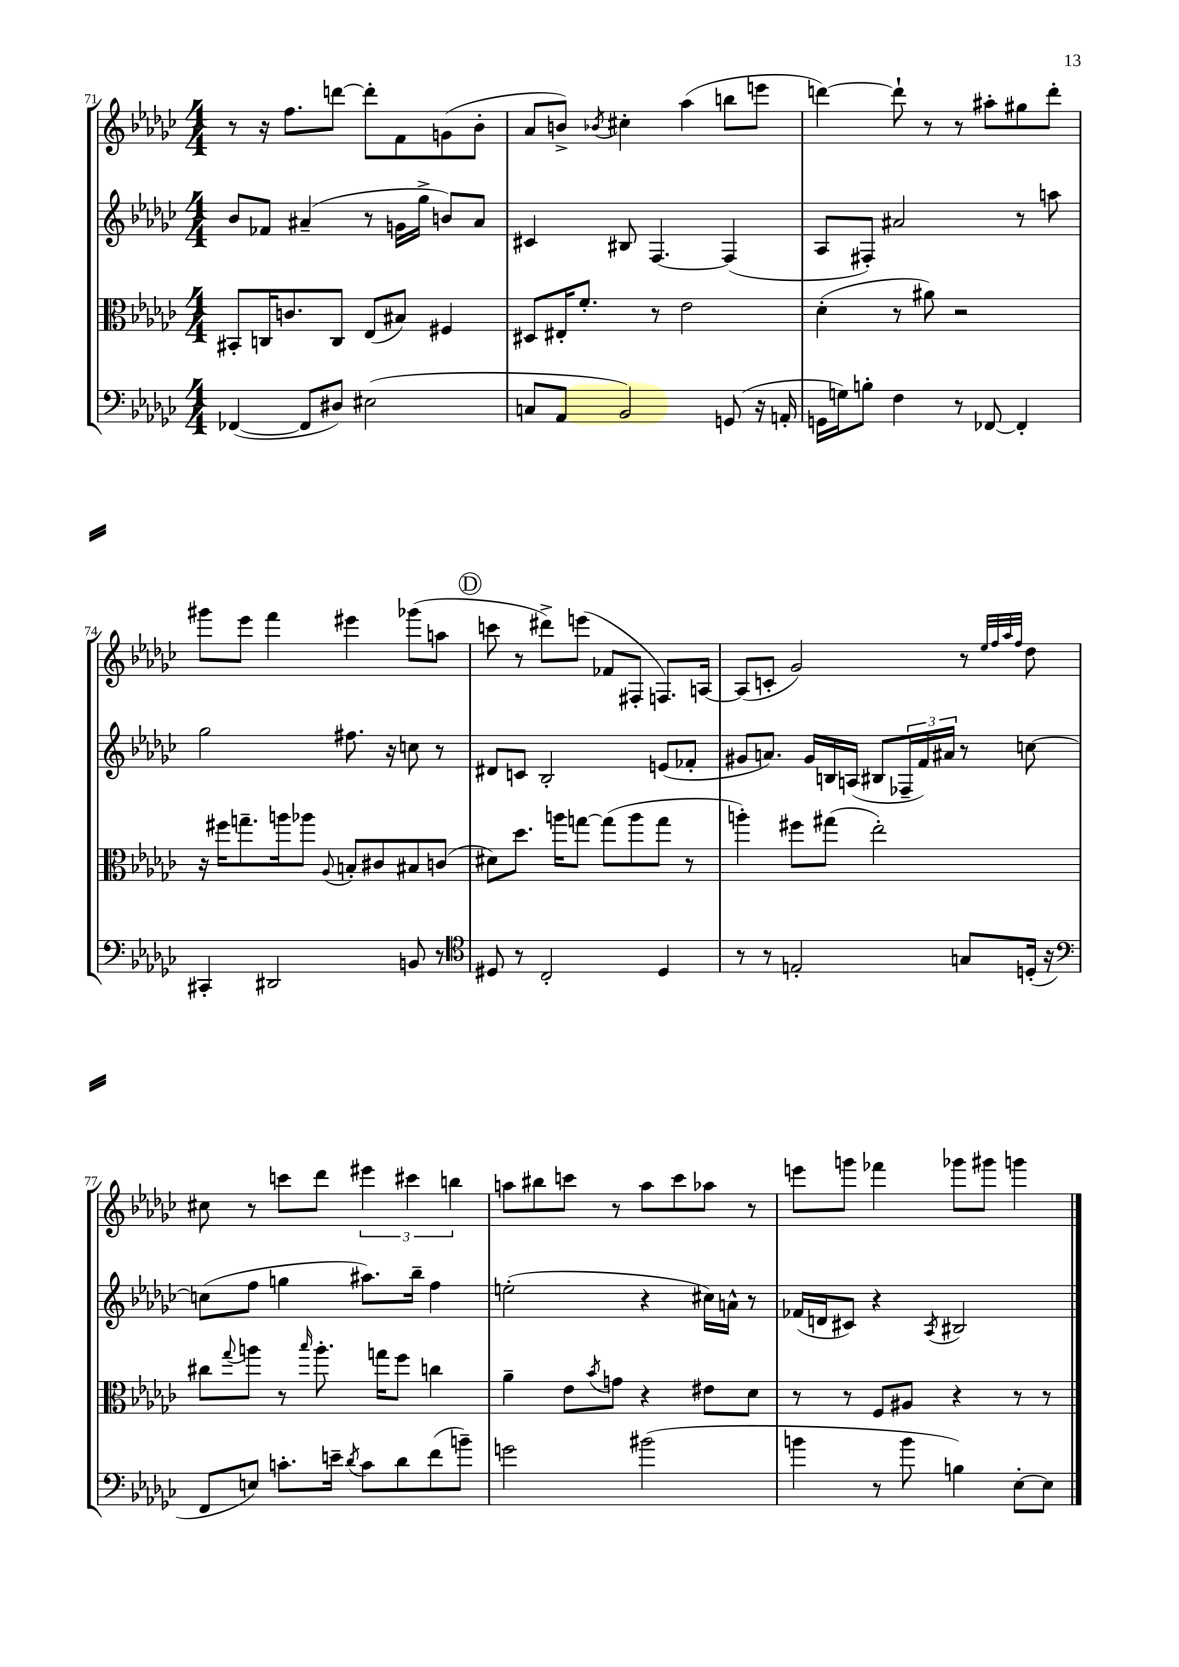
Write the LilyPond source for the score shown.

<<
\new StaffGroup <<
\new Staff = "s0" {
    \clef treble \key ges \major \numericTimeSignature \time 4/4
    r8 r16 f''8. d'''8~ d'''8-. f'8 g'8( bes'8-. |
    aes'8 b'8->) \acciaccatura { bes'8 } cis''4-. aes''4( b''8 e'''8 |
    d'''4~) d'''8-! r8 r8 ais''8-. gis''8 d'''8-. |
    gis'''8 ees'''8 f'''4 eis'''4 ges'''8( a''8 |
    \mark \markup { \circle "D" } c'''8 r8 dis'''8->) e'''8( fes'8 fis8-. f8.) a16~ |
    a8( c'8-. ges'2) r8 \grace { ees''32 f''32 aes''32 f''32 } des''8 |
    cis''8 r8 c'''8 des'''8 \tuplet 3/2 { eis'''4 cis'''4 b''4 } |
    a''8 bis''8 c'''8 r8 a''8 c'''8 aes''8 r8 |
    e'''8 g'''8 fes'''4 ges'''8 gis'''8 g'''4 \bar "|." |
}
\new Staff = "s1" {
    \clef treble \key ges \major \numericTimeSignature \time 4/4
    bes'8 fes'8 ais'4--( r8 g'16 ges''16-> b'8) ais'8 |
    cis'4 bis8 f4.~ f4( |
    aes8 fis8-.) ais'2 r8 a''8 |
    ges''2 fis''8. r16 c''8 r8 |
    \mark \markup { \circle "D" } dis'8 c'8 bes2-. e'8( fes'8-. |
    gis'8 a'8.) gis'16 b16 a16( bis8 \tuplet 3/2 { fes16-- f'16) ais'16 } r8 c''8~ |
    c''8( f''8 g''4 ais''8.) bes''16-- f''4 |
    e''2-.( r4 cis''16) a'16-^ r8 |
    fes'16( d'16 cis'8) r4 \acciaccatura { aes8 } bis2 \bar "|." |
}
\new Staff = "s2" {
    \clef alto \key ges \major \numericTimeSignature \time 4/4
    bis,8-. c16 c'8. c8 ees8( bis8) fis4 |
    dis8 eis16-. f'8.-. r8 ees'2 |
    des'4-.( r8 ais'8) r2 |
    r16 fis''16 g''8.-- a''16 aes''8 \appoggiatura { aes8 } b8-. cis'8 bis8 c'8( |
    \mark \markup { \circle "D" } dis'8) des''8. a''16 g''8~ g''8( a''8 g''8 r8 |
    a''4-.) fis''8 gis''8( ees''2-.) |
    cis''8 \appoggiatura { ges''8 } a''8 r8 \grace { bes''16 } a''8.-. g''16 f''8 c''4 |
    aes'4-- ees'8 \acciaccatura { bes'8 } g'8 r4 eis'8 des'8 |
    r8 r8 f8 ais8 r4 r8 r8 \bar "|." |
}
\new Staff = "s3" {
    \clef bass \key ges \major \numericTimeSignature \time 4/4
    fes,4~( fes,8 dis8) eis2( |
    c8 aes,8 bes,2) g,8( r16 a,16-. |
    g,16 g16) b8-. f4 r8 fes,8~ fes,4-. |
    cis,4-. dis,2 b,8 r8 |
    \mark \markup { \circle "D" } \clef tenor dis8 r8 ces2-. dis4 |
    r8 r8 e2-. g8 d16-.( r16 |
    \clef bass f,8 e8) c'8.-. e'16-- \acciaccatura { des'8 } c'8 des'8 f'8( b'8--) |
    g'2 bis'2( |
    b'4 r8 b'8 b4) ees8~-. ees8 \bar "|." |
}
>>
>>
\layout { \context { \Score currentBarNumber = #71 } }
